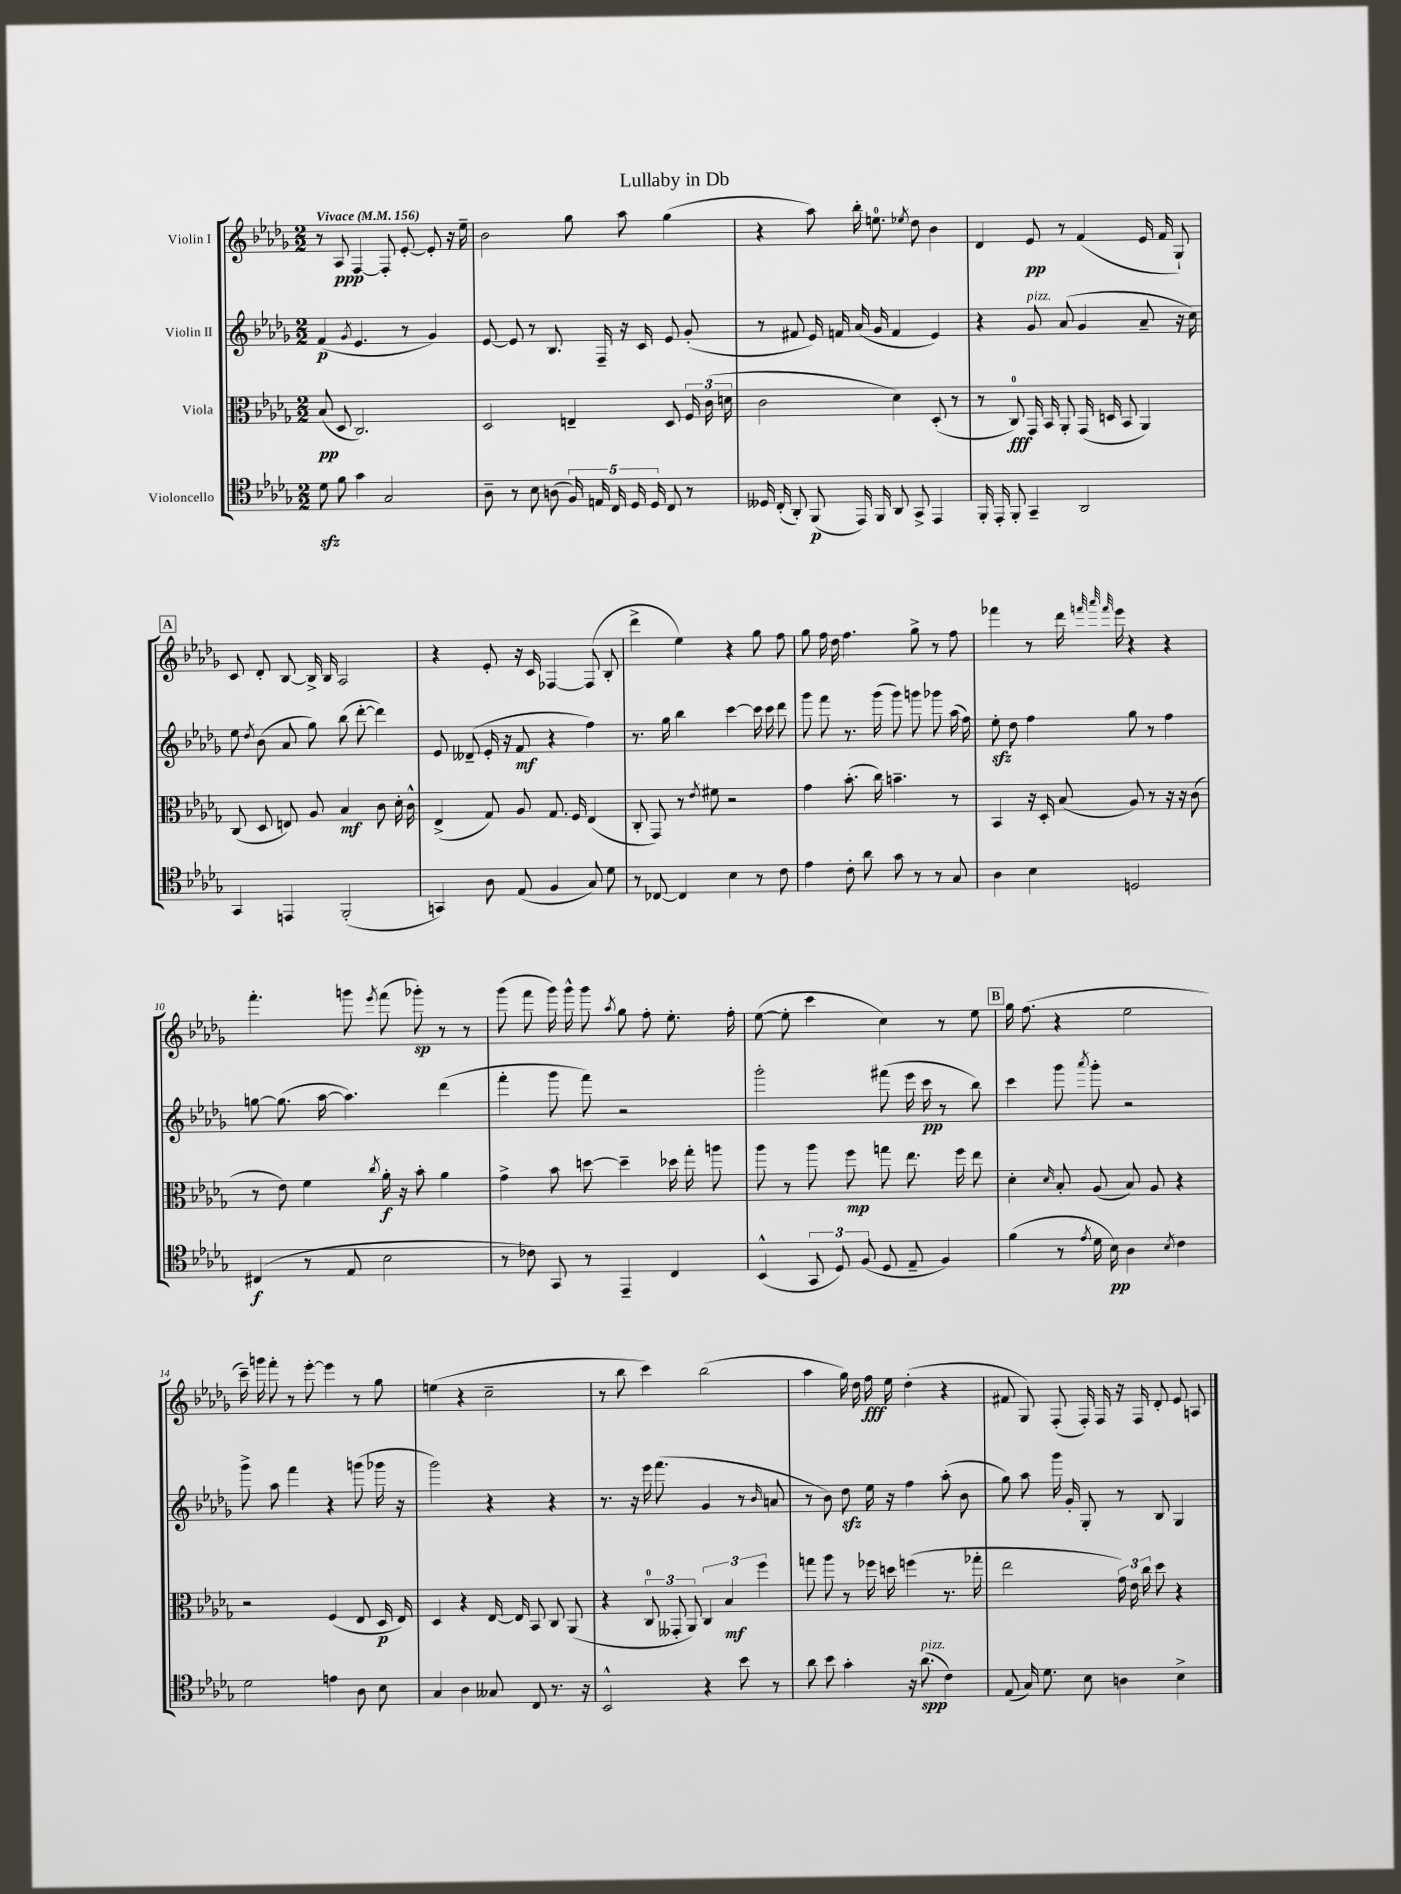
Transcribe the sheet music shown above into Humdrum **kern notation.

**kern	**dynam	**kern	**dynam	**kern	**dynam	**kern	**dynam
*part4	*part4	*part3	*part3	*part2	*part2	*part1	*part1
*staff4	*staff4	*staff3	*staff3	*staff2	*staff2	*staff1	*staff1
*I"Violoncello	*	*I"Viola	*	*I"Violin II	*	*I"Violin I	*
*clefC4	*	*clefC3	*	*clefG2	*	*clefG2	*
*k[b-e-a-d-g-]	*	*k[b-e-a-d-g-]	*	*k[b-e-a-d-g-]	*	*k[b-e-a-d-g-]	*
*M2/2	*	*M2/2	*	*M2/2	*	*M2/2	*
*MM156	*	*MM156	*	*MM156	*	*MM156	*
=1	=1	=1	=1	=1	=1	=1	=1
!	!	!	!	!	!	!LO:TX:a:B:t=Vivace	!
8d-zz\	.	(8B-/	pp	(4f/	p	8r	.
8f\	.	8D-/	.	.	.	8A-/	ppp
.	.	.	.	8qg-/	.	.	.
4g-\	.	2.C/)	.	4.e-/	.	[4F/	.
2G-/	.	.	.	.	.	8F'/]	.
.	.	.	.	8r	.	[8e-'/	.
.	.	.	.	4g-/)	.	8e-'/]	.
.	.	.	.	.	.	16r	.
.	.	.	.	.	.	16ee-~\	.
=2	=2	=2	=2	=2	=2	=2	=2
8A-~\	.	2D-/	.	[8e-/	.	2b-\	.
8r	.	.	.	8e-/]	.	.	.
8B-\	.	.	.	8r	.	.	.
(8An\	.	.	.	8.B-/	.	.	.
20F/)	.	4En~/	.	.	.	8gg-\	.
20En/	.	.	.	.	.	.	.
.	.	.	.	16F~/	.	.	.
20C/	.	.	.	.	.	.	.
.	.	.	.	16r	.	8aa-\	.
20D-/	.	.	.	.	.	.	.
.	.	.	.	16c/	.	.	.
20D-/	.	.	.	.	.	.	.
8C/	.	8D-/	.	8e-/	.	(4gg-\	.
8r	.	24F/	.	(8g-'/	.	.	.
.	.	(24c\	.	.	.	.	.
.	.	24dn\	.	.	.	.	.
=3	=3	=3	=3	=3	=3	=3	=3
16D--X/	.	2c\	.	8r	.	4r	.
(16C'/	.	.	.	.	.	.	.
8AA-'/)	.	.	.	8f#X/	.	.	.
(8FF/	p	.	.	16e-/)	.	8aa-\)	.
.	.	.	.	16fn/	.	.	.
16EE-/)	.	.	.	(16a-/	.	16bb-'\	.
16FF/	.	.	.	16g-/	.	8.een\	.
8AA-/	.	4d-\)	.	4f/	.	.	.
.	.	.	.	.	.	8qee-X/	.
8GG-^/	.	.	.	.	.	8dd-\	.
4EE-/	.	(8D-'/	.	4e-/)	.	4b-\	.
.	.	8r	.	.	.	.	.
=4	=4	=4	=4	=4	=4	=4	=4
16FF'/	.	8r	.	4r	.	4d-/	.
16EE-'/	.	.	.	.	.	.	.
8FF'/	.	8C/)	fff	.	.	.	.
!	!	!	!	!LO:TX:a:i:t=pizz.	!	!	!
4GG-~/	.	16GG-/	.	8g-/	.	8e-/	pp
.	.	16BB-/	.	.	.	.	.
.	.	8AA-'/	.	(8a-/	.	8r	.
2AA-/	.	(16GG-/	.	4g-/	.	(4f/	.
.	.	16Dn/	.	.	.	.	.
.	.	8BB-/	.	.	.	.	.
.	.	4AA-/)	.	8a-~/	.	16e-/	.
.	.	.	.	.	.	16f/	.
.	.	.	.	16r	.	8G-`/)	.
.	.	.	.	16cc\)	.	.	.
!!LO:LB:g=z
!!LO:REH:place=s1:t=A
=5	=5	=5	=5	=5	=5	=5	=5
4GG-/	.	(8C/	.	8ee-\	.	8c/	.
.	.	.	.	8qdd-/	.	.	.
.	.	8D-/	.	(8b-\	.	8d-'/	.
4EEn/	.	8En/)	.	8a-/	.	[8B-/	.
.	.	8A-/	.	8gg-\)	.	16B-^/]	.
.	.	.	.	.	.	16B-/	.
(2FF'/	.	4B-/	mf	(8bb-\	.	2A-/	.
.	.	.	.	[8ddd-'\	.	.	.
.	.	8c\	.	4ddd-\])	.	.	.
.	.	16d-'\	.	.	.	.	.
.	.	16c^^\	.	.	.	.	.
=6	=6	=6	=6	=6	=6	=6	=6
4GGn/)	.	(4E-^/	.	8e-/	.	4r	.
.	.	.	.	(8d--X~/	.	.	.
8A-\	.	8G-/)	.	16e-'/	.	8e-'/	.
.	.	.	.	16r	.	.	.
(8E-/	.	8A-/	.	8f/	mf	16r	.
.	.	.	.	.	.	16c/	.
4F/	.	8.G-/	.	4r	.	[4F-X/	.
.	.	16F/	.	.	.	.	.
8G-/)	.	(4E-/	.	4ff\)	.	(8F-/]	.
8d-\	.	.	.	.	.	8B-'/	.
=7	=7	=7	=7	=7	=7	=7	=7
8r	.	8C'/	.	8.r	.	4ddd-^\	.
[8C-X/	.	8GG-/)	.	.	.	.	.
.	.	.	.	16gg-\	.	.	.
4C-/]	.	8r	.	4bb-\	.	4ee-\)	.
.	.	8qe-/	.	.	.	.	.
.	.	8f#X\	.	.	.	.	.
4B-\	.	2r	.	[4ccc\	.	4r	.
8r	.	.	.	16ccc\]	.	8gg-\	.
.	.	.	.	16ccc\	.	.	.
8c\	.	.	.	8ddd-\	.	8ff\	.
=8	=8	=8	=8	=8	=8	=8	=8
4e-\	.	4g-\	.	8ggg-\	.	8gg-\	.
.	.	.	.	8fff\	.	16ff\	.
.	.	.	.	.	.	16dd-\	.
8c'\	.	(8.b-'\	.	8.r	.	4.ff\	.
8a-\	.	.	.	.	.	.	.
.	.	16cc\)	.	(16ggg-\	.	.	.
8g-\	.	4.bn~\	.	8ggg-\)	.	.	.
8r	.	.	.	8gggn\	.	8gg-^\	.
8r	.	.	.	8ggg-X\	.	8r	.
8G-/	.	8r	.	(16aa-\	.	8ff\	.
.	.	.	.	16ff\)	.	.	.
=9	=9	=9	=9	=9	=9	=9	=9
4A-\	.	4BB-/	.	8ee-zz'\	.	4fff-X\	.
.	.	.	.	8dd-\	.	.	.
4B-\	.	16r	.	4ff\	.	8r	.
.	.	16D-'/	.	.	.	.	.
.	.	(8B-/	.	.	.	16ddd-\	.
.	.	.	.	.	.	32qqfffn/	.
.	.	.	.	.	.	32qqaaa-/	.
.	.	.	.	.	.	32qqfff/	.
.	.	.	.	.	.	16eee-\	.
2Dn/	.	8A-/)	.	8gg-\	.	4r	.
.	.	8r	.	8r	.	.	.
.	.	16r	.	4ff\	.	4r	.
.	.	16r	.	.	.	.	.
.	.	(8c\	.	.	.	.	.
!!LO:LB:g=z
=10	=10	=10	=10	=10	=10	=10	=10
(4C#X/	f	8r	.	[8ggn\	.	4.fff'\	.
.	.	8e-\)	.	(8.gg\]	.	.	.
8r	.	4f\	.	.	.	.	.
.	.	.	.	[16aa-\	.	.	.
8E-/	.	.	.	4.aa-\])	.	8gggn\	.
.	.	8qcc/	.	.	.	8qeee-/	.
2B-\	.	16a-'\	f	.	.	(8fff\	.
.	.	16r	.	.	.	.	.
.	.	8b-'\	.	.	.	8ggg-X'\)	sp
.	.	4a-\	.	(4ddd-\	.	8r	.
.	.	.	.	.	.	8r	.
=11	=11	=11	=11	=11	=11	=11	=11
8r	.	4g-^\	.	4fff'\	.	(8ggg-\	.
8c-X\)	.	.	.	.	.	8fff\	.
8GG-/	.	8b-\	.	8ggg-\	.	16ggg-\)	.
.	.	.	.	.	.	16ggg-^^\	.
8r	.	[8ddn\	.	8fff\)	.	8ggg-\	.
.	.	.	.	.	.	8qaa-/	.
4EE-~/	.	4dd~\]	.	2r	.	8gg-\	.
.	.	.	.	.	.	8ff'\	.
4C/	.	16dd-X\	.	.	.	8.ee-'\	.
.	.	16gg-'\	.	.	.	.	.
.	.	8aan\	.	.	.	.	.
.	.	.	.	.	.	16ff'\	.
=12	=12	=12	=12	=12	=12	=12	=12
(4BB-^^/	.	8aa-\	.	2ggg-'\	.	([8ee-\	.
.	.	8r	.	.	.	8ee-'\]	.
12GG-/	.	8aa-\	.	.	.	4ccc\	.
12D-/)	.	.	.	.	.	.	.
.	.	8ff\	mp	.	.	.	.
(12F/	.	.	.	.	.	.	.
8D-/	.	8ggn\	.	(8fff#X\	.	4cc\)	.
8E-~/	.	8.ee-\	.	16eee-\	.	.	.
.	.	.	.	16ccc\	pp	.	.
4F/)	.	.	.	8r	.	8r	.
.	.	16ff\	.	.	.	.	.
.	.	8ee-\	.	8bb-\)	.	8ee-\	.
!!LO:REH:place=s1:t=B
=13	=13	=13	=13	=13	=13	=13	=13
(4f\	.	4d-'\	.	4ccc\	.	16gg-\	.
.	.	.	.	.	.	(8.ff\	.
.	.	16qqd-/	.	.	.	.	.
8r	.	8B-'/	.	8ggg-\	.	4r	.
8qe-/	.	.	.	8qaaa-/	.	.	.
16d-\	.	(8A-/	.	8ggg-'\	.	.	.
16B-\)	pp	.	.	.	.	.	.
4A-\	.	8B-/)	.	2r	.	2ee-\	.
.	.	8A-/	.	.	.	.	.
8qB-/	.	.	.	.	.	.	.
4c\	.	4r	.	.	.	.	.
!!LO:LB:g=z
=14	=14	=14	=14	=14	=14	=14	=14
2d-\	.	2r	.	8ggg-^\	.	16ccc~\)	.
.	.	.	.	.	.	16gggn\	.
.	.	.	.	8aa-\	.	8fff'\	.
.	.	.	.	4fff\	.	8r	.
.	.	.	.	.	.	[8eee-'\	.
4en\	.	(4F/	.	4r	.	4eee-\]	.
8A-\	.	8E-/	.	(8gggn\	.	8r	.
8B-\	.	16D-/	p	16ggg-X\	.	8gg-\	.
.	.	16E-/)	.	16r	.	.	.
=15	=15	=15	=15	=15	=15	=15	=15
4G-/	.	4D-/	.	2ggg-\)	.	(4een\	.
4A-\	.	4r	.	.	.	4r	.
8G--X/	.	[16E-/	.	4r	.	2cc~\	.
.	.	16E-/]	.	.	.	.	.
8C/	.	8BB-/	.	.	.	.	.
8.r	.	8C/	.	4r	.	.	.
.	.	(8AA-/	.	.	.	.	.
16r	.	.	.	.	.	.	.
=16	=16	=16	=16	=16	=16	=16	=16
2BB-^^/	.	4r	.	8.r	.	8r	.
.	.	.	.	.	.	8bb-\	.
.	.	.	.	16r	.	.	.
.	.	12C/	.	16eee-\	.	4ccc\)	.
.	.	.	.	(8.fff\	.	.	.
.	.	12GG--X'/	.	.	.	.	.
.	.	12AA-/)	.	.	.	.	.
4r	.	6C/	.	4g-/	.	(2bb-\	.
.	.	6B-/	mf	.	.	.	.
8b-\	.	.	.	8r	.	.	.
.	.	6ff\	.	.	.	.	.
.	.	.	.	16qqb-/	.	.	.
8r	.	.	.	8an/	.	.	.
=17	=17	=17	=17	=17	=17	=17	=17
8a-\	.	8ggn\	.	8r	.	4aa-\	.
8b-\	.	8aa-\	.	8b-\)	.	.	.
4g-'\	.	8r	.	8dd-zz\	.	16gg-\)	.
.	.	.	.	.	.	16dd-\	.
.	.	16ff-X\	.	16ee-\	.	16ff\	fff
.	.	16ddn\	.	16r	.	16ee-\	.
16r	.	(4ffn\	.	4ff\	.	(4dd-'\	.
!LO:TX:a:i:t=pizz.	!	!	!	!	!	!	!
(8.a-\	spp	.	.	.	.	.	.
4c\)	.	8.r	.	(8aa-'\	.	4r	.
.	.	.	.	8b-\	.	.	.
.	.	16gg-X'\	.	.	.	.	.
=18	=18	=18	=18	=18	=18	=18	=18
(8E-/	.	2ee-\	.	8gg-\)	.	8f#X/	.
16G-/)	.	.	.	8aa-\	.	8G-/)	.
8.d-\	.	.	.	.	.	.	.
.	.	.	.	16ggg-\	.	(8F'/	.
.	.	.	.	16g-'/	.	.	.
8B-\	.	.	.	8G-'/	.	16F'/)	.
.	.	.	.	.	.	16F/	.
4An\	.	24g-\)	.	8r	.	16r	.
.	.	24e-\	.	.	.	.	.
.	.	.	.	.	.	16F/	.
.	.	24cc\	.	.	.	.	.
.	.	8dd-\	.	8B-/	.	8d-'/	.
4B-^\	.	4r	.	4G-/	.	8e-/	.
.	.	.	.	.	.	8An/	.
==	==	==	==	==	==	==	==
*-	*-	*-	*-	*-	*-	*-	*-
